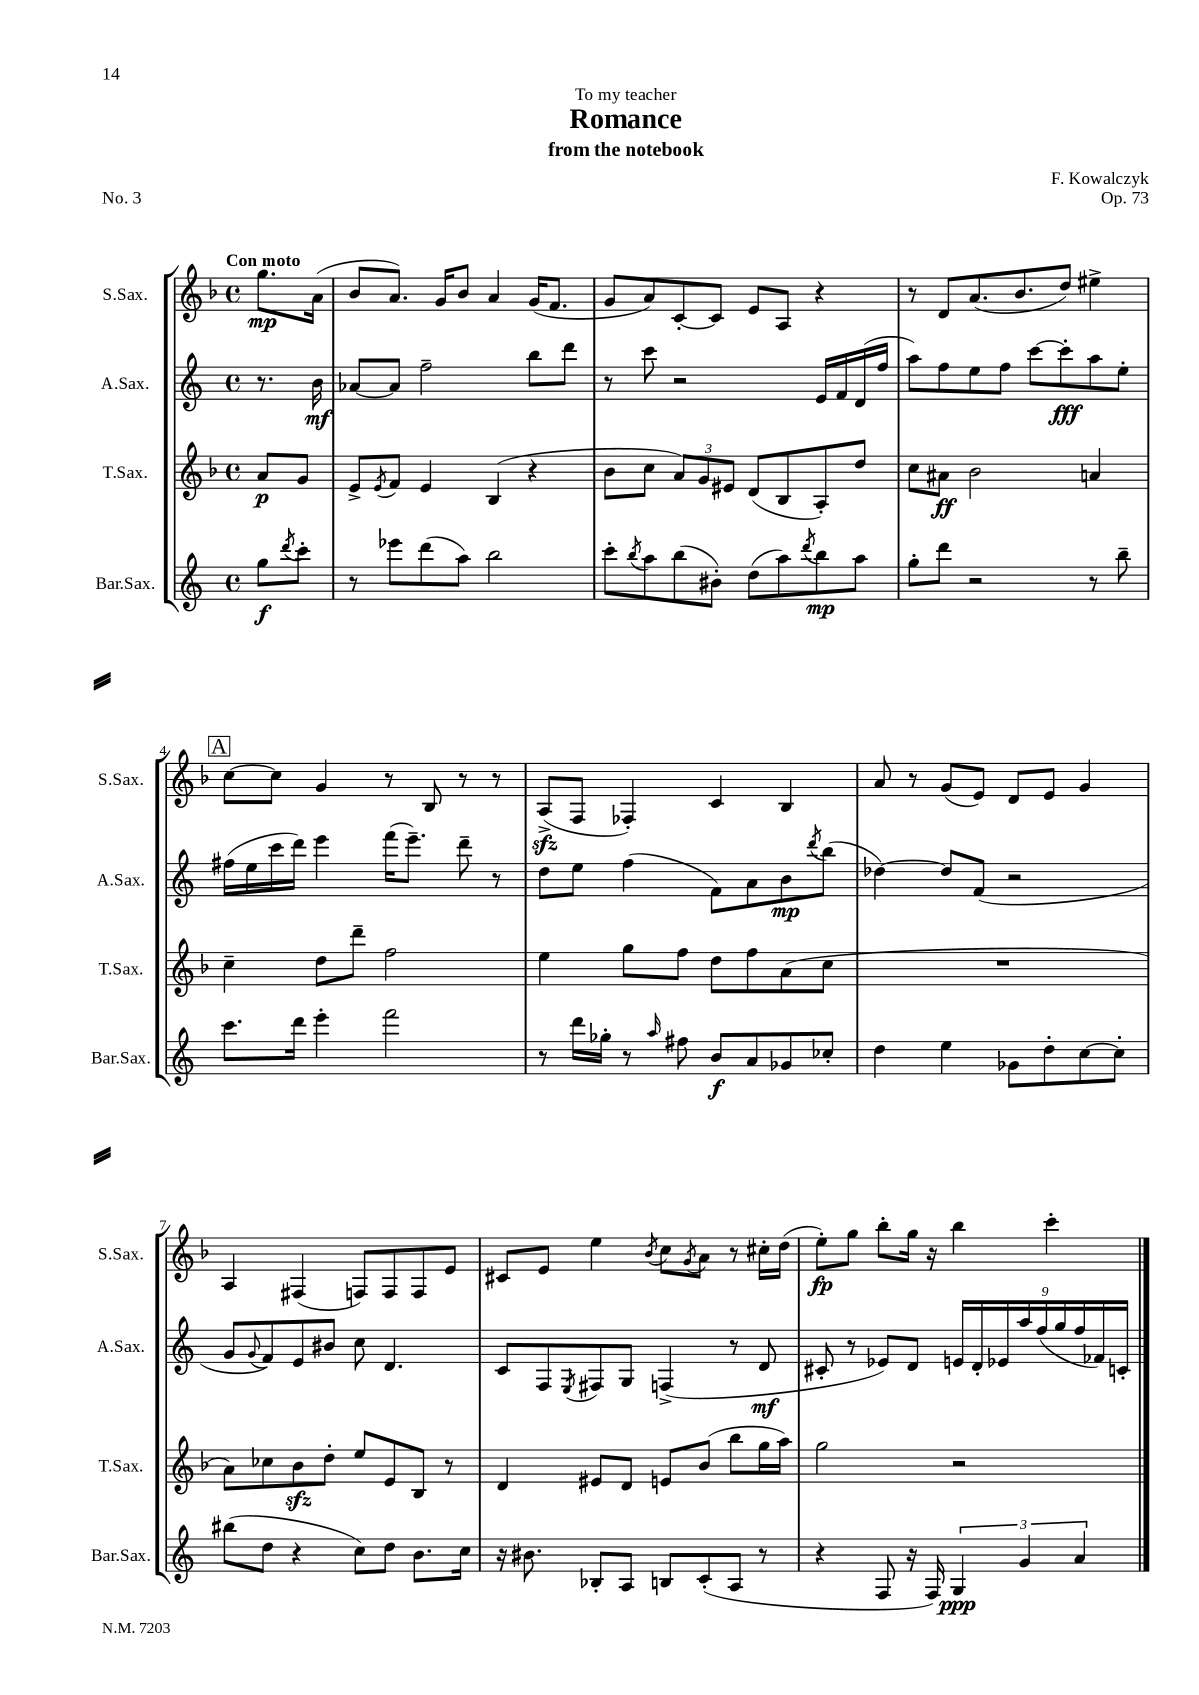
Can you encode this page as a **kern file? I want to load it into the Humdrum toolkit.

**kern	**kern	**kern	**kern
*staff4	*staff3	*staff2	*staff1
*clefG2	*clefG2	*clefG2	*clefG2
*k[]	*k[b-]	*k[]	*k[b-]
*M4/4	*M4/4	*M4/4	*M4/4
*met(c)	*met(c)	*met(c)	*met(c)
8gg	8a	8.r	8.gg
8qddd	.	.	.
8ccc'	8g	.	.
.	.	16b	(16a
=	=	=	=
8r	8e^	[8a-	8b-
.	8qe	.	.
8eee-	8f	8a-]	8.a)
(8ddd	4e	2ff~	.
.	.	.	16g
8aa)	.	.	8b-
2bb	(4B-	.	4a
.	4r	8bb	(16g
.	.	.	8.f
.	.	8ddd	.
=	=	=	=
8ccc'	8b-	8r	8g
8qbb	.	.	.
8aa	8cc	8ccc	8a)
(8bb	12a)	2r	[8c'
.	12g	.	.
8b#')	.	.	8c]
.	12e#	.	.
(8dd	(8d	.	8e
8aa)	8B-	.	8A
8qddd	.	.	.
8bb	8A')	16e	4r
.	.	16f	.
8aa	8dd	(16d	.
.	.	16ff	.
=	=	=	=
8gg'	8cc	8aa)	8r
8ddd	8a#	8ff	8d
2r	2b-	8ee	(8.a
.	.	8ff	.
.	.	.	8.b-
.	.	[8ccc	.
.	.	8ccc']	8dd)
8r	4a	8aa	4ee#^
8bb~	.	8ee'	.
=	=	=	=
8.ccc	4cc~	(16ff#	[8cc
.	.	16ee	.
.	.	16ccc	8cc]
16ddd	.	16ddd)	.
4eee'	8dd	4eee	4g
.	8ddd~	.	.
2fff	2ff	(16fff	8r
.	.	8.eee~)	.
.	.	.	8B-
.	.	8ddd~	8r
.	.	8r	8r
=	=	=	=
8r	4ee	8dd	(8A^
16ddd	.	8ee	8F
16gg-'	.	.	.
8r	8gg	(4ff	4F-')
16qqaa	.	.	.
8ff#	8ff	.	.
8b	8dd	8f)	4c
8a	8ff	8a	.
8g-	(8a	8b	4B-
.	.	8qddd	.
8cc-'	8cc	(8bb	.
=	=	=	=
4dd	1r	[4dd-)	8a
.	.	.	8r
4ee	.	8dd-]	(8g
.	.	(8f	8e)
8g-	.	2r	8d
8dd'	.	.	8e
[8cc	.	.	4g
8cc']	.	.	.
=	=	=	=
(8bb#	8a)	8g	4A
.	.	8qqg	.
8dd	8cc-	8f)	.
4r	8b-	8e	(4F#
.	8dd'	8b#	.
8cc)	8ee	8cc	8F)
8dd	8e	4.d	8F
8.b	8B-	.	8F
.	8r	.	8e
16cc	.	.	.
=	=	=	=
16r	4d	8c	8c#
8.b#	.	.	.
.	.	8F	8e
.	.	8qE	.
8B-'	8e#	8F#	4ee
8A	8d	8G	.
.	.	.	8qb-
8B	8e	(4F^	8cc
.	.	.	8qg
(8c'	(8b-	.	8a
8A	8bb-	8r	8r
8r	16gg	8d	16cc#'
.	16aa)	.	(16dd
=	=	=	=
4r	2gg	8c#'	8ee')
.	.	8r	8gg
8F	.	8e-)	8bb-'
16r	.	8d	16gg
16F)	.	.	16r
6G	2r	18e	4bb-
.	.	18d'	.
.	.	18e-	.
6g	.	18aa	.
.	.	(18ff	.
.	.	.	4ccc'
.	.	18gg	.
6a	.	18ff	.
.	.	18f-)	.
.	.	18c'	.
==	==	==	==
*-	*-	*-	*-
